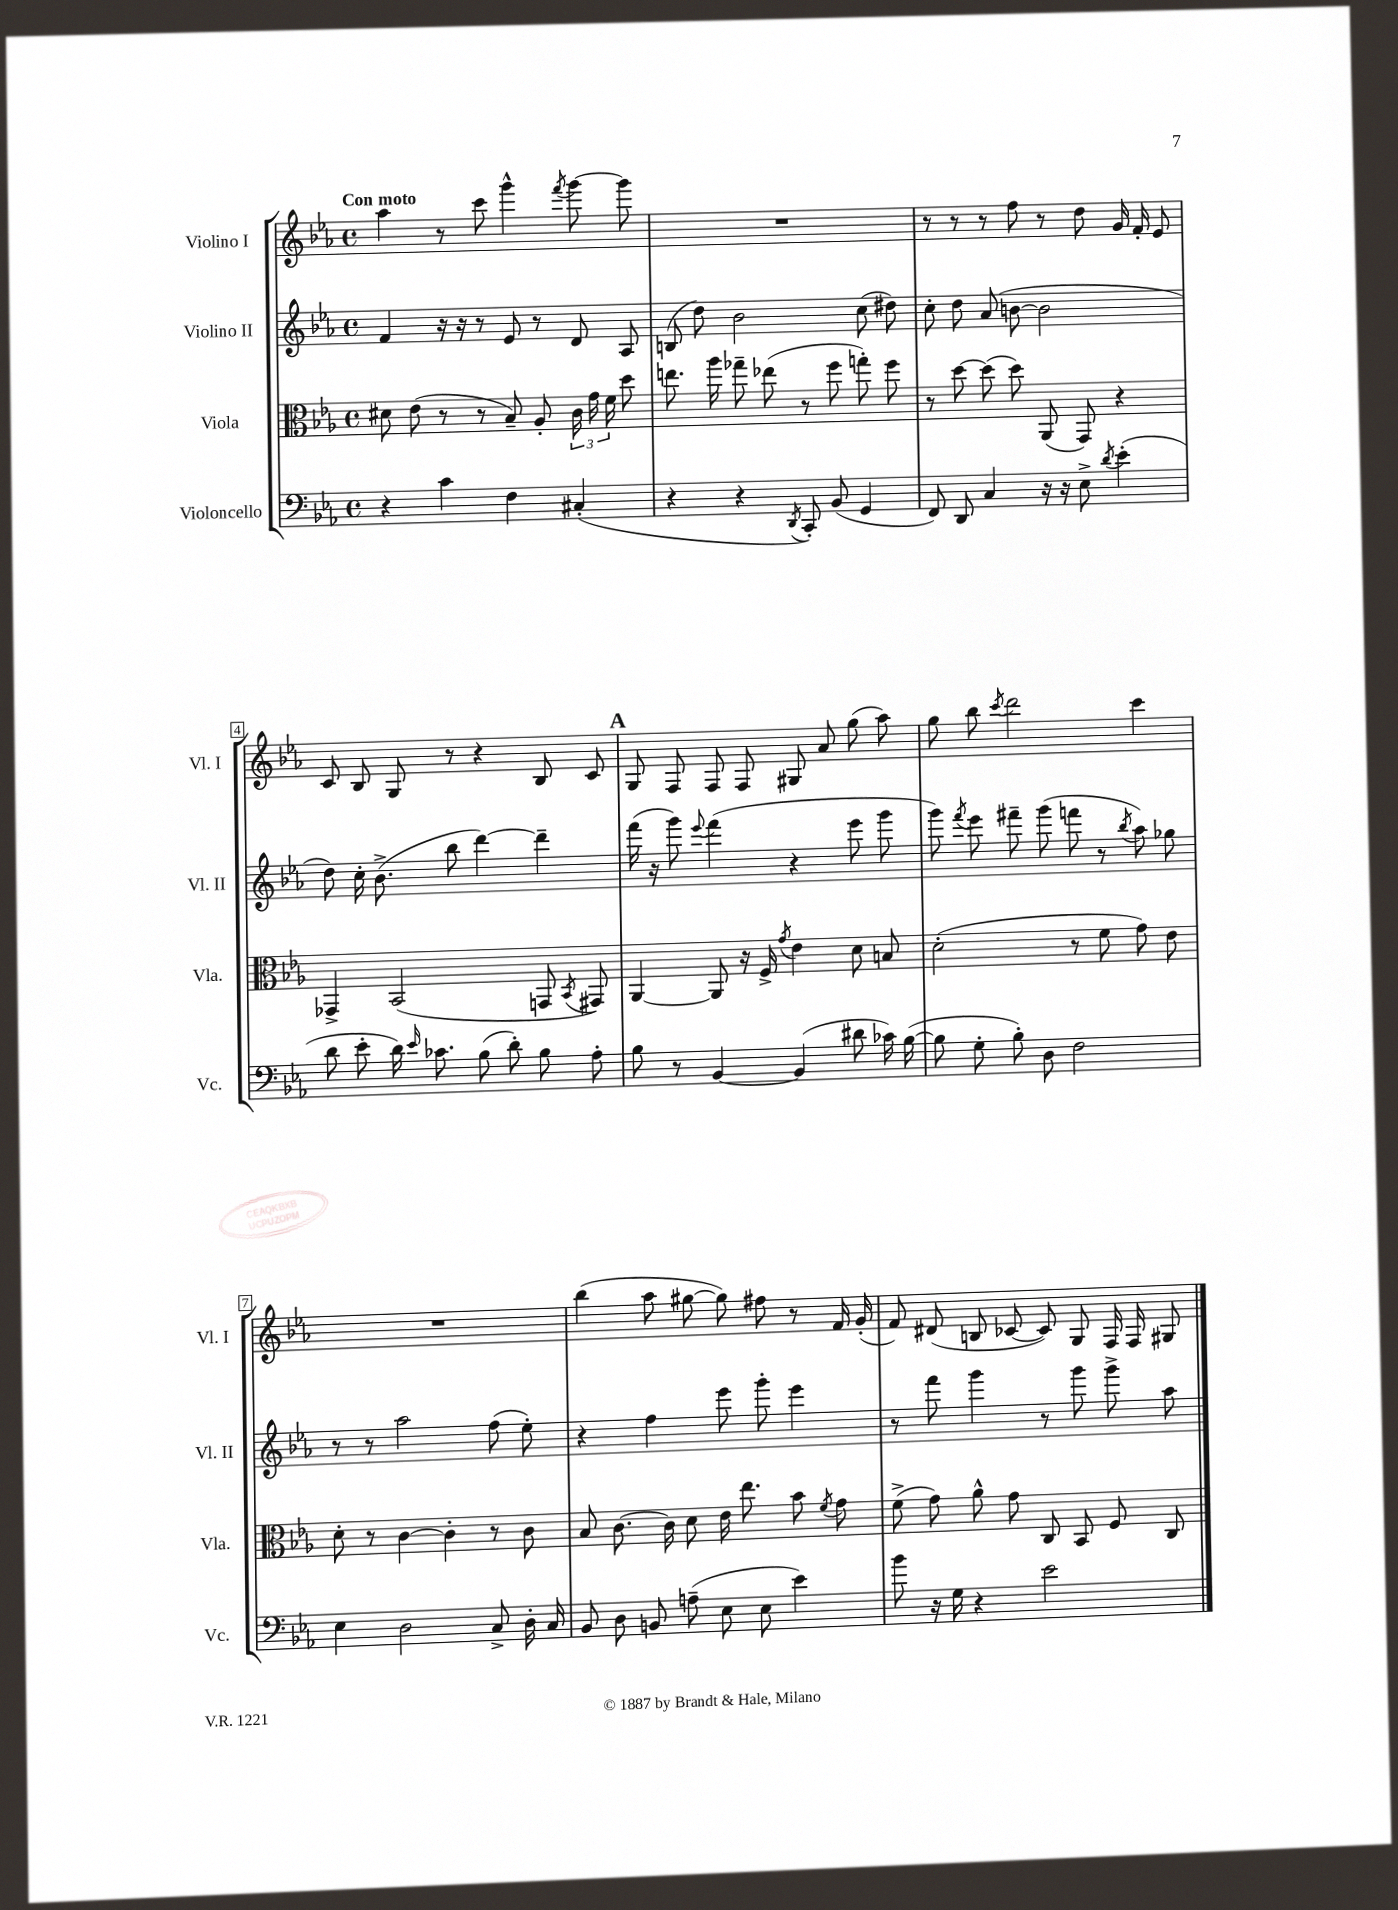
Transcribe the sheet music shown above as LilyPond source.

<<
\new StaffGroup <<
\new Staff = "s0" \with { instrumentName = "Violino I" shortInstrumentName = "Vl. I" } {
    \clef treble \key ees \major \defaultTimeSignature \time 4/4 \tempo "Con moto"
    \autoBeamOff aes''4 r8 c'''8 g'''4-^ \acciaccatura { f'''8 } g'''8~ g'''8 |
    R1 |
    r8 r8 r8 f''8 r8 d''8 g'16 f'16-. ees'8 |
    c'8 bes8 g8 r8 r4 bes8 c'8 |
    \mark \markup { \bold "A" } g8 f8 f8 f8 gis8 aes'8 g''8( aes''8) |
    g''8 bes''8 \acciaccatura { c'''8 } d'''2 c'''4 |
    R1 |
    bes''4( aes''8 gis''8~ gis''8) fis''8 r8 f'16 g'16-.( |
    f'8) dis'8( b8 ces'8~ ces'8) g8 f16 f16 gis8 \bar "|." |
}
\new Staff = "s1" \with { instrumentName = "Violino II" shortInstrumentName = "Vl. II" } {
    \clef treble \key ees \major \defaultTimeSignature \time 4/4
    \autoBeamOff f'4 r16 r16 r8 ees'8 r8 d'8 aes8 |
    b8( d''8) bes'2 c''8( dis''8) |
    c''8-. d''8 aes'8( b'8~ b'2 |
    d''8) c''16-. bes'8.->( bes''8 d'''4~) d'''4-- |
    \mark \markup { \bold "A" } f'''16( r16 g'''8) \appoggiatura { ees'''8 } f'''4( r4 ees'''8 g'''8 |
    g'''8) \acciaccatura { f'''8 } ees'''8 fis'''8-- g'''8( f'''8 r8 \acciaccatura { bes''8 } aes''8) ges''8 |
    r8 r8 aes''2 f''8( ees''8-.) |
    r4 f''4 ees'''8 g'''8-. ees'''4 |
    r8 f'''8 g'''4 r8 g'''8 g'''8-> aes''8 \bar "|." |
}
\new Staff = "s2" \with { instrumentName = "Viola" shortInstrumentName = "Vla." } {
    \clef alto \key ees \major \defaultTimeSignature \time 4/4
    \autoBeamOff dis'8 ees'8( r8 r8 bes8--) aes8-. \tuplet 3/2 { c'16 g'16 f'16 } d''8 |
    e''8. aes''16 ges''8-- ees''8( r8 f''8 g''8-.) f''8 |
    r8 d''8~ d''8( d''8) aes,8( g,8) r4 |
    ges,4-> bes,2( g,8 \acciaccatura { bes,8 } gis,8) |
    \mark \markup { \bold "A" } aes,4~ aes,8 r16 f16-> \acciaccatura { g'8 } ees'4 d'8 b8 |
    d'2-.( r8 f'8 g'8) ees'8 |
    d'8-. r8 c'4~ c'4-. r8 c'8 |
    bes8 c'8.~ c'16 d'8 ees'16 ees''8. bes'8 \acciaccatura { f'8 } g'8 |
    f'8->( g'8) aes'8-^ g'8 c8 bes,8 f8 c8 \bar "|." |
}
\new Staff = "s3" \with { instrumentName = "Violoncello" shortInstrumentName = "Vc." } {
    \clef bass \key ees \major \defaultTimeSignature \time 4/4
    \autoBeamOff r4 c'4 f4 cis4-.( |
    r4 r4 \acciaccatura { d,8 } c,8-.) bes,8( g,4 |
    f,8) d,8 c4 r16 r16 ees8-> \acciaccatura { d'8 } ees'4-.( |
    d'8 ees'8-. d'16) \grace { ees'16 } ces'8. bes8( d'8-.) bes8 aes8-. |
    \mark \markup { \bold "A" } bes8 r8 bes,4~ bes,4( dis'8 ces'16) bes16~( |
    bes8 g8-. bes8-.) d8 f2 |
    ees4 d2 c8-> d16-. c16 |
    bes,8 d8 b,8 a8--( ees8 ees8 ees'4) |
    bes'8 r16 g16 r4 ees'2 \bar "|." |
}
>>
>>
\layout { \context { \Score \override BarNumber.stencil = #(make-stencil-boxer 0.1 0.3 ly:text-interface::print) } }
